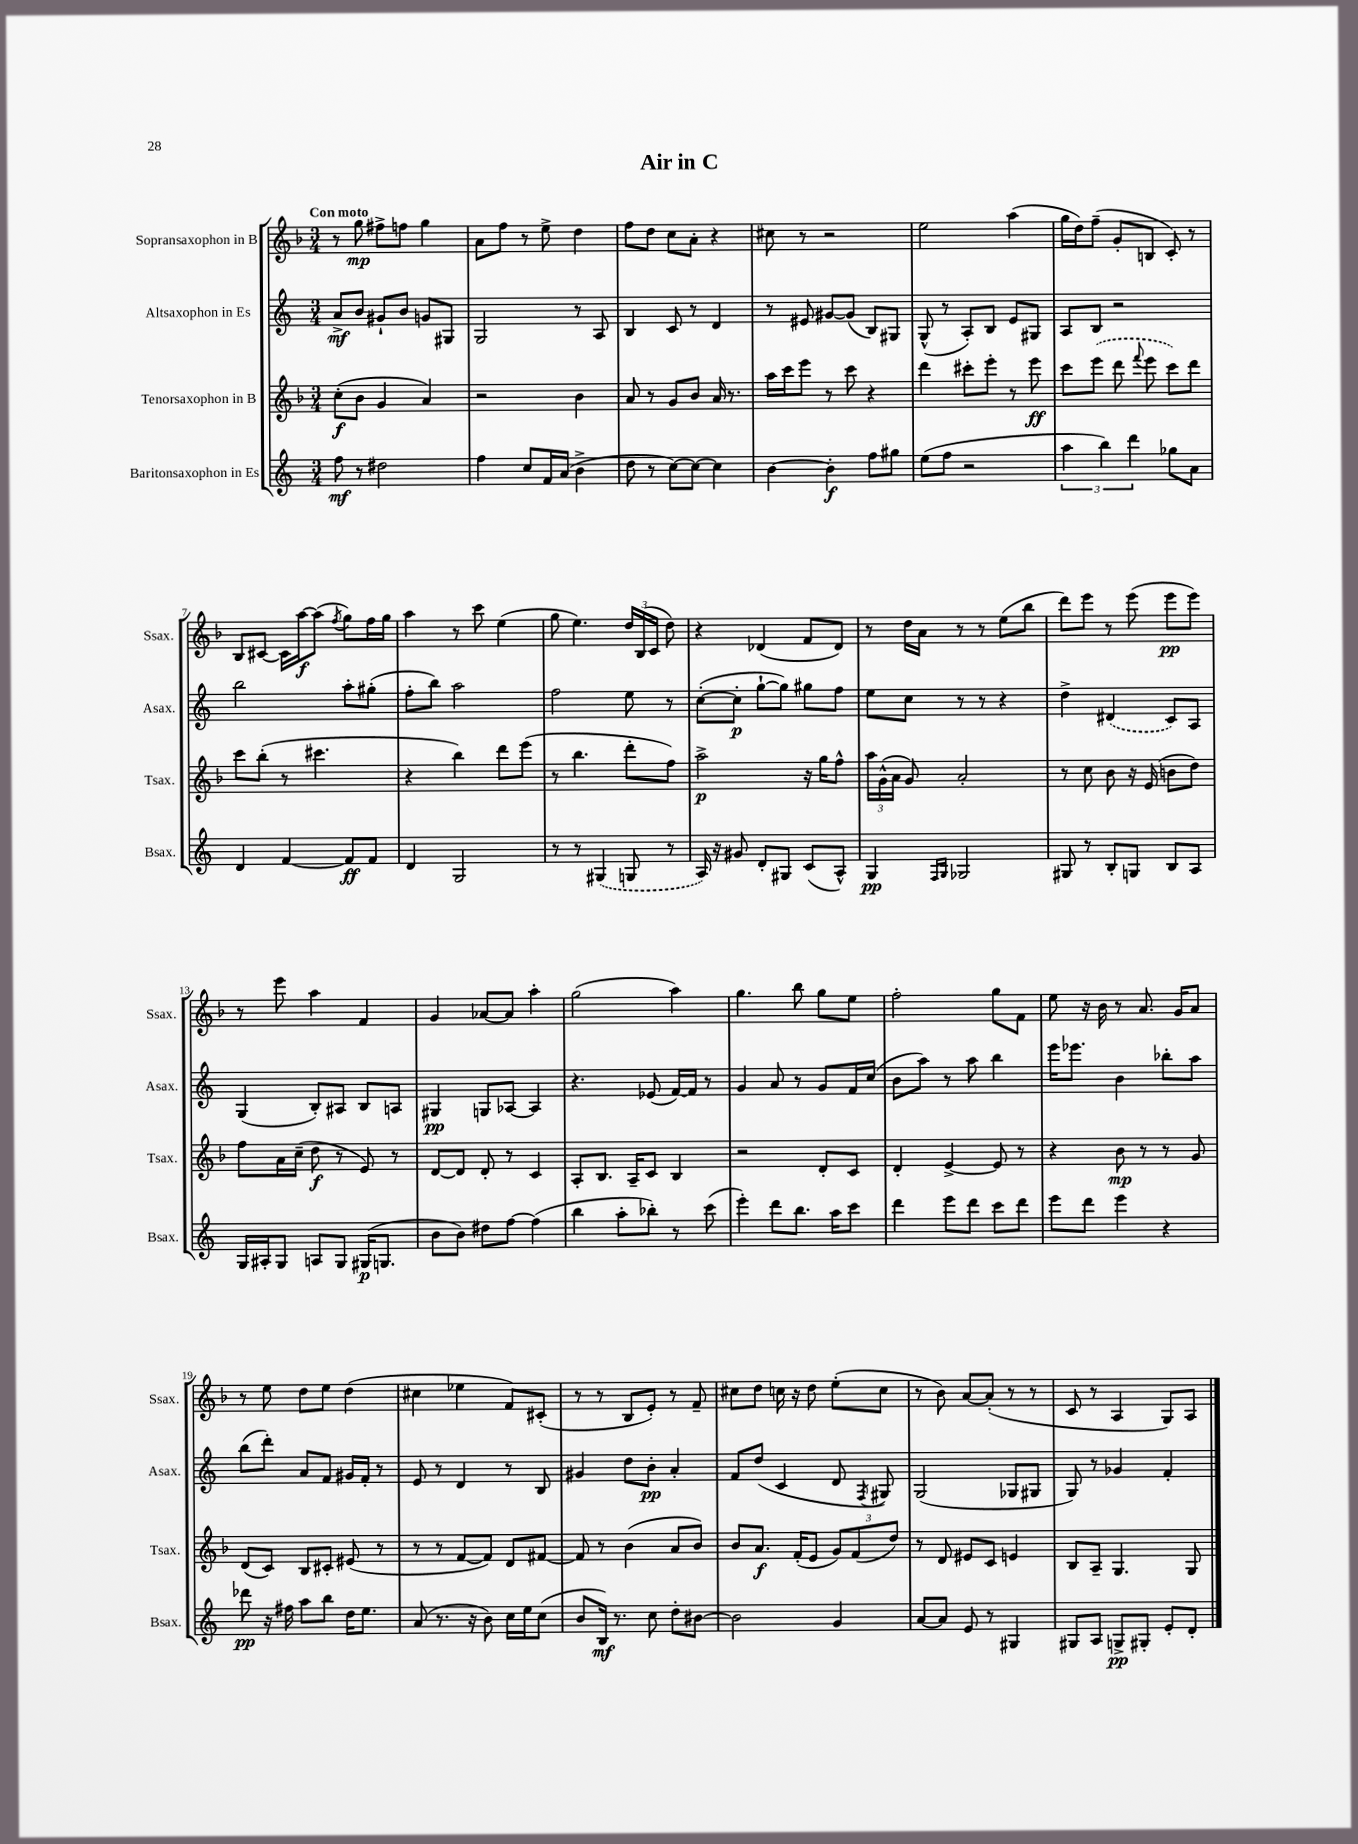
\header { title = "Air in C" }
<<
\new StaffGroup <<
\new Staff = "s0" \with { instrumentName = "Sopransaxophon in B" shortInstrumentName = "Ssax." } {
    \clef treble \key f \major \numericTimeSignature \time 3/4 \tempo "Con moto"
    \autoBeamOff r8 g''8\mp fis''8[-> f''8] g''4 |
    a'8[ f''8] r8 e''8-> d''4 |
    f''8[ d''8] c''8[ a'8]-. r4 |
    cis''8 r8 r2 |
    e''2 a''4( |
    g''16[ d''16) f''8]--( g'8[-. b8] c'8-.) r8 |
    bes8[ cis'8]~ cis'16[ a''16~\f a''8]( \acciaccatura { f''8 } g''8[) f''16 g''16] |
    a''4 r8 c'''8 e''4( |
    g''8 e''4.) \tuplet 3/2 { d''16[ bes16( c'16] } d''8) |
    r4 des'4( f'8[ des'8]) |
    r8 d''16[ a'16] r8 r8 e''8[( bes''8] |
    d'''8[) e'''8] r8 e'''8( e'''8[\pp e'''8]) |
    r8 e'''8 a''4 f'4 |
    g'4 aes'8[~ aes'8] a''4-. |
    g''2( a''4) |
    g''4. bes''8 g''8[ e''8] |
    f''2-. g''8[ f'8] |
    e''8 r16 bes'16 r8 a'8. g'16[ a'8] |
    r8 e''8 d''8[ e''8] d''4( |
    cis''4 ees''4 f'8[) cis'8]-.( |
    r8 r8 bes8[ e'8]-.) r8 f'8-- |
    cis''8[ d''8] c''16 r16 d''8 e''8[-.( c''8] |
    r8 bes'8) a'8[~ a'8]-.( r8 r8 |
    c'8 r8 a4 g8[) a8] \bar "|." |
}
\new Staff = "s1" \with { instrumentName = "Altsaxophon in Es" shortInstrumentName = "Asax." } {
    \clef treble \key c \major \numericTimeSignature \time 3/4
    \autoBeamOff a'8[->\mf b'8] gis'8[-! b'8] g'8[ gis8] |
    g2 r8 a8 |
    b4 c'8 r8 d'4 |
    r8 eis'8 gis'8[~ gis'8]( b8[) gis8] |
    g8-^( r8 a8[-.) b8] e'8[ gis8] |
    a8[ b8] r2 |
    b''2 a''8[-. gis''8]-.( |
    f''8[-. b''8]) a''2 |
    f''2 e''8 r8 |
    c''8[~-.( c''8]-.\p g''8[~-! g''8]) gis''8[ f''8] |
    e''8[ c''8] r8 r8 r4 |
    d''4-> \once \slurDashed dis'4( c'8[) a8] |
    g4( b8[-.) ais8] b8[ a8] |
    gis4\pp g8[ aes8]~ aes4 |
    r4. ees'8( f'16[~) f'16] r8 |
    g'4 a'8 r8 g'8[ f'16 c''16]( |
    b'8[ a''8]) r8 a''8 b''4 |
    e'''16[ ees'''8.] b'4 bes''8[-. a''8] |
    b''8[( d'''8]-.) a'8[ f'8] gis'16[ f'16]-. r8 |
    e'8 r8 d'4 r8 b8 |
    gis'4 d''8[ b'8]-.\pp a'4-. |
    f'8[ d''8]( c'4 d'8 \acciaccatura { f8 } gis8) |
    g2( ges8[ gis8] |
    g8) r8 ges'4 f'4-. \bar "|." |
}
\new Staff = "s2" \with { instrumentName = "Tenorsaxophon in B" shortInstrumentName = "Tsax." } {
    \clef treble \key f \major \numericTimeSignature \time 3/4
    \autoBeamOff c''8[-.\f( bes'8] g'4 a'4) |
    r2 bes'4 |
    a'8 r8 g'8[ bes'8] a'16 r8. |
    a''16[ c'''16 e'''8] r8 c'''8 r4 |
    d'''4 cis'''8[-. e'''8]-. r8 e'''8\ff |
    c'''8[ \once \slurDashed e'''8]( d'''8 \appoggiatura { f'''8 } e'''8 c'''8[) d'''8] |
    c'''8[ bes''8]-.( r8 cis'''4. |
    r4 bes''4) d'''8[ e'''8]( |
    r8 bes''4. d'''8[-. f''8]) |
    a''2->\p r16 g''16[ f''8]-^ |
    \tuplet 3/2 { a''16[ g'16-^( a'16] } g'8) a'2-. |
    r8 c''8 bes'8 r16 e'16( b'8[ d''8]) |
    f''8[ a'16 c''16]--( d''8\f r8 e'8) r8 |
    d'8[~ d'8] d'8-. r8 c'4 |
    a8[-. bes8.] a16[-- c'8] bes4 |
    r2 d'8[-. c'8] |
    d'4-. e'4~-> e'8 r8 |
    r4 bes'8\mp r8 r8 g'8 |
    d'8[( c'8]) bes8[ cis'8]-. eis'8( r8 |
    r8 r8 f'8[~ f'8]) d'8[ fis'8]~ |
    fis'8 r8 bes'4( a'8[ bes'8]) |
    bes'8[ a'8.]\f f'16[-.( e'8] \tuplet 3/2 { g'8[) f'8( d''8]) } |
    r8 d'8 eis'8[ c'8] e'4 |
    bes8[ a8]-- g4. g8 \bar "|." |
}
\new Staff = "s3" \with { instrumentName = "Baritonsaxophon in Es" shortInstrumentName = "Bsax." } {
    \clef treble \key c \major \numericTimeSignature \time 3/4
    \autoBeamOff f''8\mf r8 dis''2 |
    f''4 c''8[ f'16 a'16]( b'4-> |
    d''8 r8 c''8[~) c''8]~ c''4 |
    b'4~ b'4-.\f f''8[ gis''8] |
    e''8[( f''8] r2 |
    \tuplet 3/2 { a''4 b''4) d'''4 } ges''8[ a'8] |
    d'4 f'4~ f'8[\ff f'8] |
    d'4 g2 |
    r8 r8 \once \slurDashed gis4( g8 r8 |
    a16) r16 gis'8 d'8[-. gis8] c'8[( a8]-^) |
    g4\pp \grace { f16[ g16] } ges2 |
    gis8 r8 b8[-. g8] b8[ a8] |
    g16[ ais16-. g8] a8[ g8] gis16[\p( g8.] |
    b'8[ b'8]) dis''8[ f''8]~ f''4( |
    b''4 a''8[-. bes''8]-.) r8 c'''8( |
    e'''4-.) d'''8[ b''8.] a''16[ c'''8] |
    d'''4 e'''8[ d'''8] c'''8[ d'''8] |
    e'''8[ d'''8] e'''4 r4 |
    des'''8\pp r16 fis''16 a''8[ b''8] d''16[ e''8.] |
    a'8( r8. r16 b'8) c''16[ e''16 c''8]( |
    b'8[ b16]\mf) r8. c''8 d''8[-. bis'8]~ |
    bis'2 g'4 |
    a'8[~ a'8] e'8 r8 gis4 |
    gis8[ a8] g8[->\pp gis8]-. e'8[-. d'8]-. \bar "|." |
}
>>
>>
